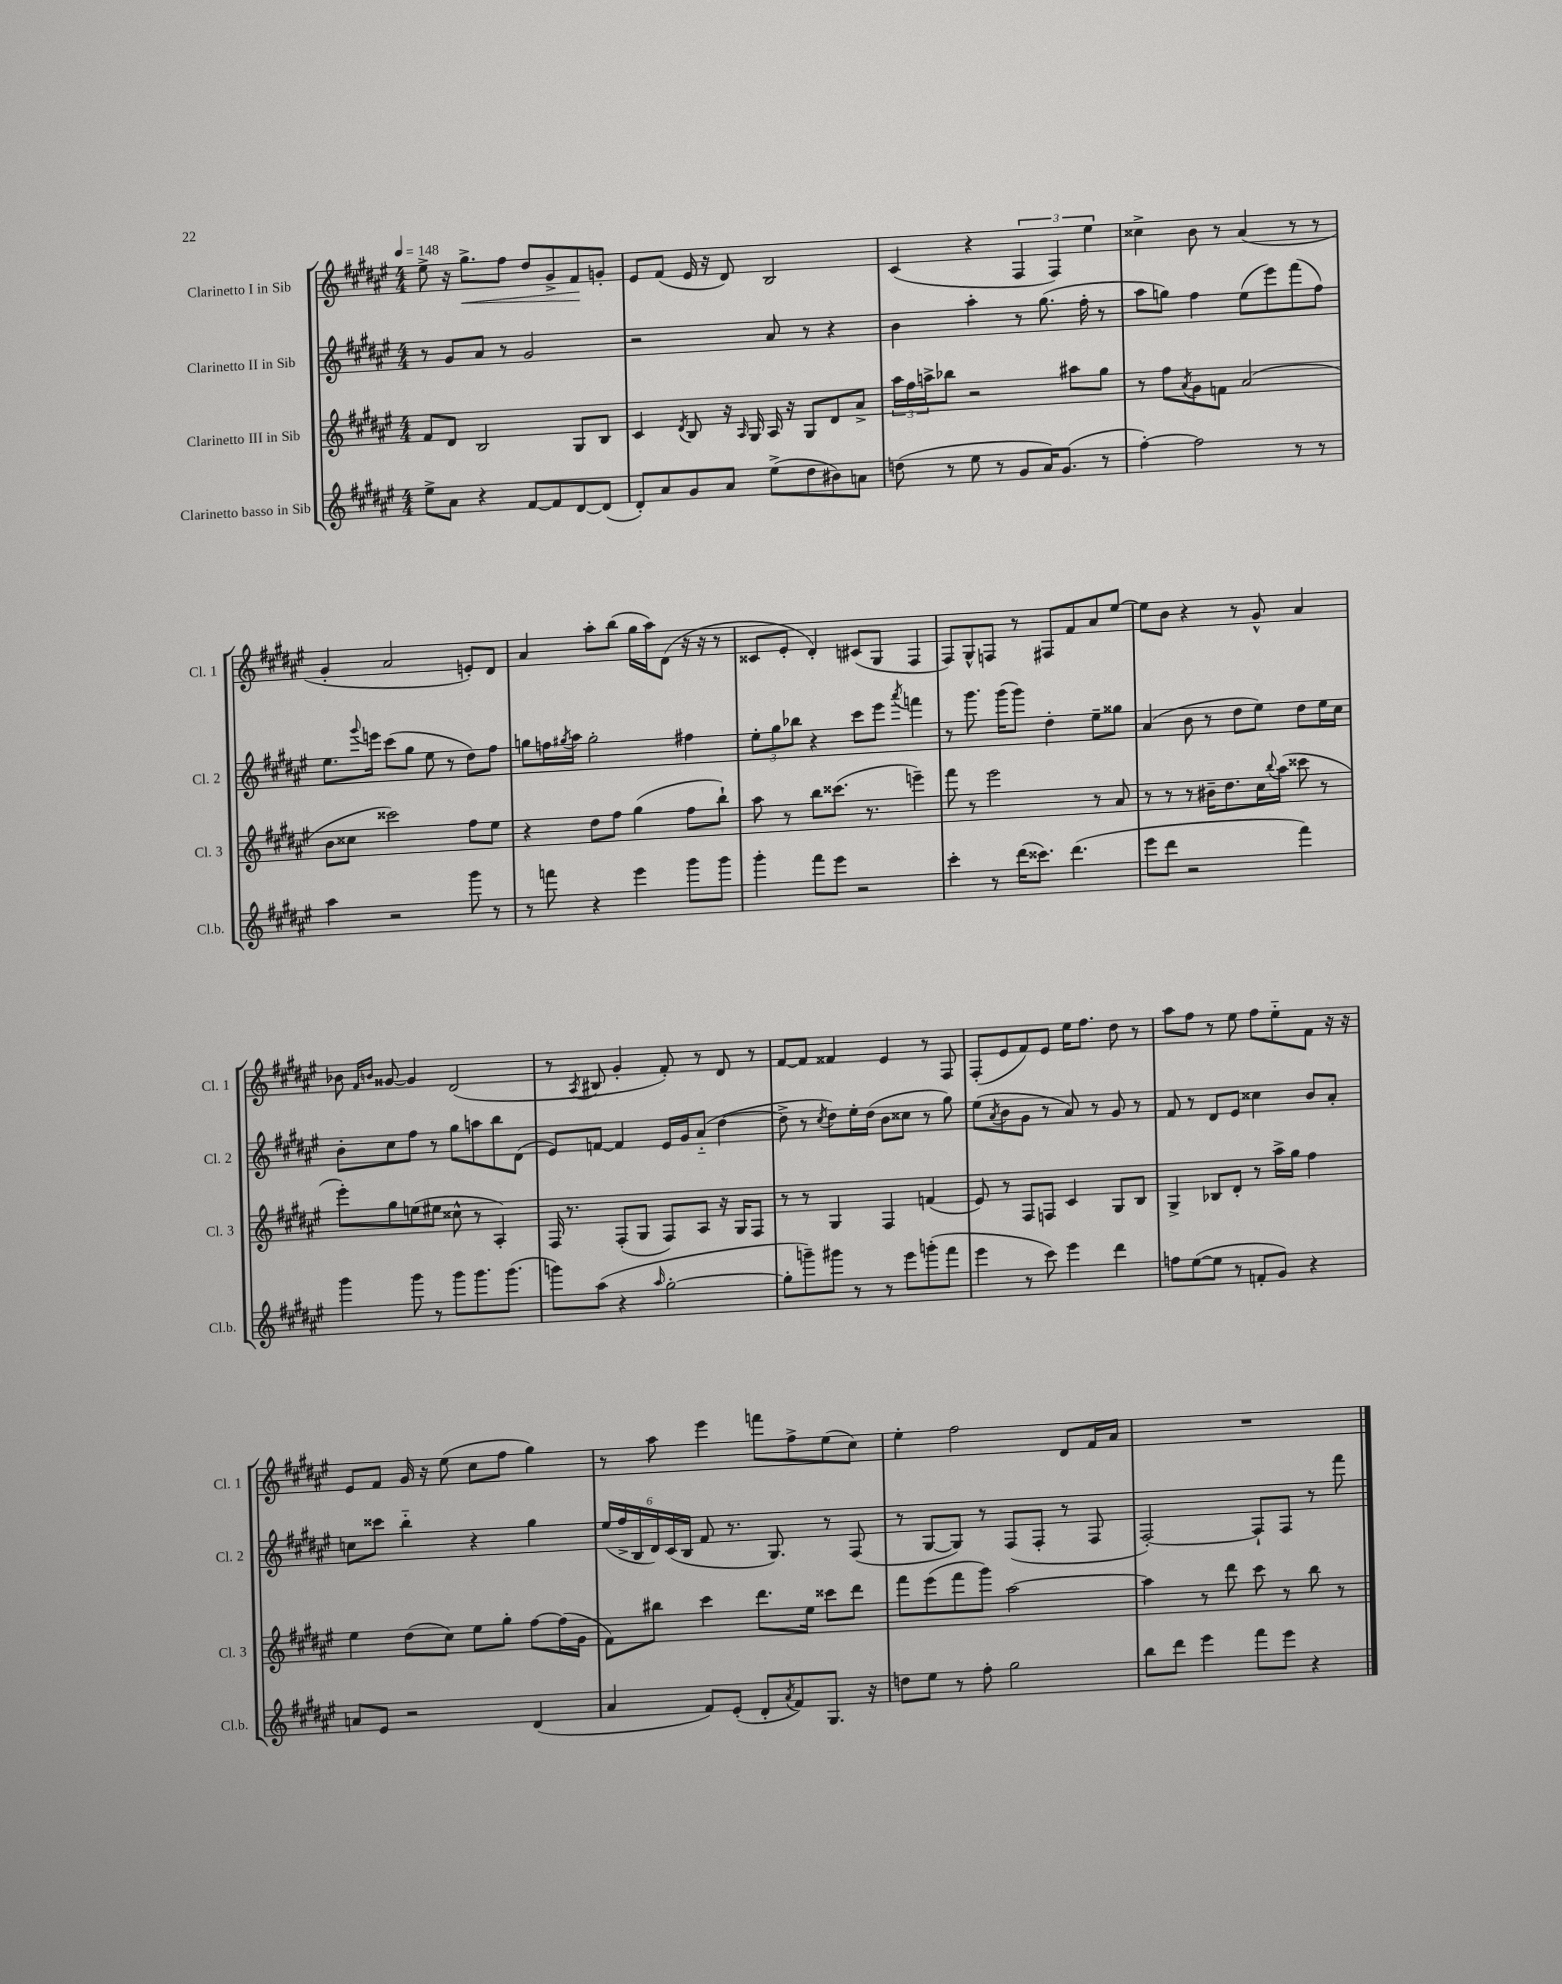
<<
\new StaffGroup <<
\new Staff = "s0" \with { instrumentName = "Clarinetto I in Sib" shortInstrumentName = "Cl. 1" } {
    \clef treble \key fis \major \numericTimeSignature \time 4/4 \tempo 4 = 148
    eis''8-> r16 gis''8.->\< fis''8 dis''8 gis'8-> fis'8\! g'8-. |
    eis'8 fis'8( eis'16 r16 dis'8) b2 |
    cis'4( r4 \tuplet 3/2 { fis4 fis4) eis''4 } |
    cisis''4-> b'8 r8 ais'4( r8 r8 |
    gis'4-. ais'2 e'8-.) dis'8 |
    ais'4 ais''8-. b''8( gis''16 ais''16) dis'8( r16 r16 r8 |
    cisis'8 eis'8-. dis'4-.) cis'8( gis8 fis4 |
    fis8) gis8-^ f8 r8 fis8 fis'8 ais'8 eis''8~ |
    eis''8 b'8 r4 r8 gis'8-^ ais'4 |
    bes'8 \grace { fis'16 b'16 } gisis'8~ gisis'4 dis'2( |
    r8 \acciaccatura { ais8 } bis8 gis'4-. fis'8-.) r8 dis'8 r8 |
    fis'8~ fis'8 fisis'4 eis'4 r8 fis8 |
    fis8-.( eis'8 fis'8) eis'8 eis''16 fis''8. dis''8 r8 |
    ais''8 fis''8 r8 eis''8 fis''8 eis''8-_ fis'8 r16 r16 |
    eis'8 fis'8 gis'16 r16 eis''8( cis''8 fis''8 gis''4) |
    r8 ais''8 eis'''4 f'''8 fis''8-> eis''8( cis''8) |
    eis''4-. fis''2 dis'8 fis'16 ais'16 |
    R1 \bar "|." |
}
\new Staff = "s1" \with { instrumentName = "Clarinetto II in Sib" shortInstrumentName = "Cl. 2" } {
    \clef treble \key fis \major \numericTimeSignature \time 4/4
    r8 gis'8 ais'8 r8 gis'2 |
    r2 ais'8 r8 r4 |
    b'4 ais''4-. r8 gis''8.( fis''16-. r8 |
    ais''8 g''8) fis''4 eis''8( eis'''8) fis'''8( fis''8) |
    eis''8. \appoggiatura { gis'''8 } e'''16 cis'''8( gis''8 eis''8 r8 dis''8) fis''8 |
    g''8 f''16 \acciaccatura { gis''8 } ais''16 gis''2-. fis''4 |
    \tuplet 3/2 { eis''8-. gis''8 bes''8 } r4 cis'''8 eis'''8 \acciaccatura { ais'''8 } f'''4 |
    r8 gis'''8. gis'''16( gis'''8) dis''4-. eis''8-- gisis''8 |
    ais'4( b'8 r8 dis''8 eis''8) dis''8 eis''16 cis''16 |
    b'8-. cis''8 fis''8 r8 gis''8 a''8 b''8 dis'8( |
    eis'8) f'8~ f'4 eis'16 gis'16 ais'8-_( dis''4~ |
    dis''8-> r8 \acciaccatura { cis''8 } dis''8) eis''16-. dis''16( b'8 cisis''8 r8 gis''8) |
    eis''8( \acciaccatura { ais'8 } b'8 gis'8 r8 ais'8) r8 gis'8 r8 |
    fis'8 r8 dis'8 eis'8 cisis''4 b'8 ais'8-. |
    c''8 cisis'''8 b''4-_ r4 gis''4 |
    \tuplet 6/4 { eis''16( fis''16-> b16 dis'16) cis'16( b16 } fis'8 r8. gis8.) r8 fis8( |
    r8 gis8~ gis8) r8 fis8( fis8-. r8 fis8 |
    fis2~-.) fis8-! fis8 r8 fis'''8 \bar "|." |
}
\new Staff = "s2" \with { instrumentName = "Clarinetto III in Sib" shortInstrumentName = "Cl. 3" } {
    \clef treble \key fis \major \numericTimeSignature \time 4/4
    fis'8 dis'8 b2 gis8 b8 |
    cis'4 \acciaccatura { dis'8 } b8 r16 \grace { ais16 } gis16 ais16 r16 gis8 dis'8 ais'8-> |
    \tuplet 3/2 { ais''16 fis''16 a''16-> } bes''8 r2 ais''8 gis''8 |
    r8 fis''8 \acciaccatura { ais'8 } gis'8 f'8 ais'2( |
    b'8 cisis''8 cisis'''2) fis''8 eis''8 |
    r4 dis''8 fis''8 gis''4( fis''8 b''8-!) |
    ais''8 r8 b''8 cisis'''8.( r8. e'''4--) |
    fis'''8 r8 eis'''2 r8 ais'8 |
    r8 r8 r8 bis'16-- dis''8. cis''16 \appoggiatura { b''8 } ais''16( cisis'''8 r8 |
    eis'''8-.) gis''8 e''8( eis''8 cisis''8-^ r8 ais4-.) |
    fis16 r8. fis8-.( gis8 fis8) ais8 r16 gis16 fis8 |
    r8 r8 gis4 fis4 f'4( |
    eis'8) r8 fis8 f8 cis'4 gis8 b8 |
    gis4-> bes8 dis'8-. r8 ais''16-> gis''16 fis''4 |
    eis''4 dis''8( cis''8) eis''8 gis''8-. fis''8~ fis''16( gis'16 |
    fis'8) bis''8 cis'''4 dis'''8. eis''16 cisis'''8 dis'''8 |
    fis'''8 eis'''8( fis'''8 gis'''8) ais''2~ |
    ais''4 r8 dis'''8 cis'''8 r8 b''8 r8 \bar "|." |
}
\new Staff = "s3" \with { instrumentName = "Clarinetto basso in Sib" shortInstrumentName = "Cl.b." } {
    \clef treble \key fis \major \numericTimeSignature \time 4/4
    eis''8-> ais'8 r4 fis'8~ fis'8 dis'8~ dis'8( |
    dis'8-.) ais'8 gis'8 ais'8 eis''8->( dis''8 bis'8) a'8 |
    d''8( r8 eis''8 r8 gis'8 ais'16) gis'8.( r8 |
    fis''4~-.) fis''2 r8 r8 |
    ais''4 r2 gis'''8 r8 |
    r8 f'''8 r4 eis'''4 gis'''8 gis'''8 |
    gis'''4-. fis'''8 eis'''8 r2 |
    cis'''4-. r8 dis'''16( cisis'''8.) dis'''4.( |
    eis'''8 dis'''8 r2 fis'''4) |
    gis'''4 gis'''8 r8 gis'''8 gis'''8. gis'''8.( |
    g'''8) ais''8( r4 \grace { ais''16 } gis''2~-. |
    gis''8-. g'''8--) gis'''8 r8 r8 eis'''8 g'''8-.( fis'''8 |
    eis'''4 r8 cis'''8) eis'''4 dis'''4 |
    f''8 eis''8~( eis''8 r8 f'8-. gis'8) r4 |
    a'8 eis'8 r2 dis'4( |
    ais'4 fis'8) eis'8-.( dis'8-. \acciaccatura { ais'8 } fis'8) gis8. r16 |
    d''8 eis''8 r8 fis''8-. gis''2 |
    b''8 dis'''8 eis'''4 fis'''8 eis'''8 r4 \bar "|." |
}
>>
>>
\layout { \context { \Score \remove "Bar_number_engraver" } }
